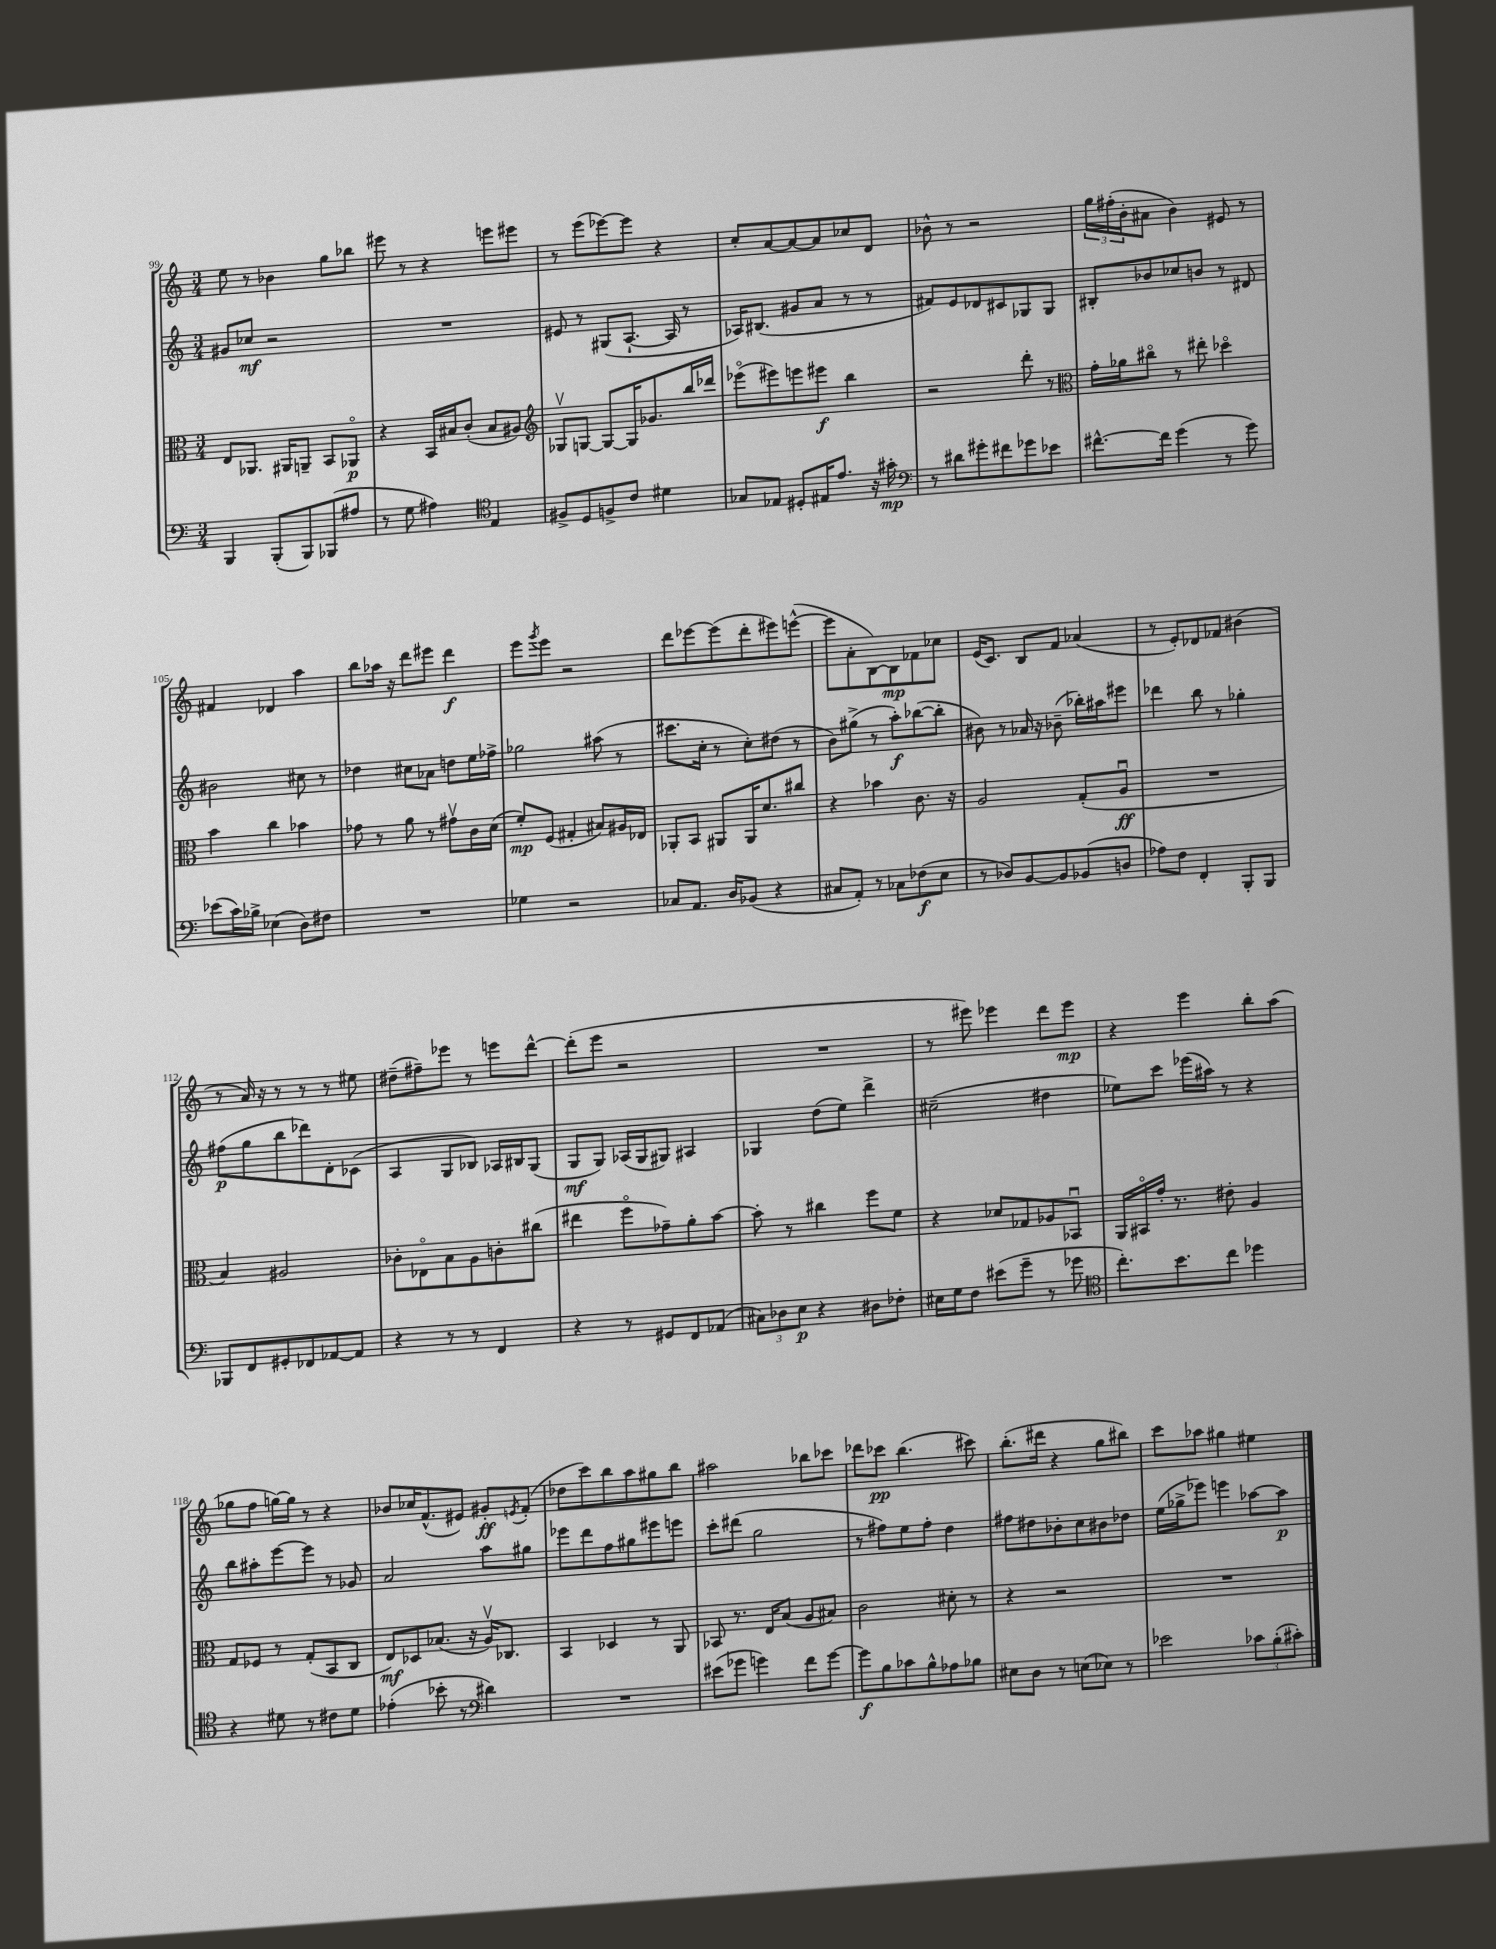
<<
\new StaffGroup <<
\new Staff = "s0" {
    \clef treble \key c \major \numericTimeSignature \time 3/4
    e''8 r8 bes'4 g''8 bes''8 |
    eis'''8 r8 r4 e'''8 eis'''8 |
    r8 e'''8( ees'''8~) ees'''8 r4 |
    c''8-. a'8~ a'8~ a'8 ces''8 d'8 |
    bes'8-^ r8 r2 |
    \tuplet 3/2 { g''16 fis''16-.( b'16-. } ais'8 b'4) eis'8 r8 |
    fis'4 des'4 a''4 |
    b''8 aes''16 r16 d'''8 eis'''8 d'''4\f |
    e'''8 \acciaccatura { g'''8 } e'''8 r2 |
    d'''8 ees'''8~ ees'''8( d'''8-. eis'''8) e'''8~-^( |
    e'''8 a'8-. b8~) b8\mp fes'8 ces''8 |
    e'16( c'8.) b8 f'8 aes'4( |
    r8 e'8-.) des'8 fes'8 bis'4( |
    r8 a'16) r16 r8 r8 r8 eis''8 |
    dis''8--( fis''8--) ees'''8 r8 e'''8 d'''8~-^ |
    d'''8-.( e'''8 r2 |
    R2. |
    r8 eis'''8) ees'''4 d'''8 ees'''8\mp |
    r4 e'''4 b''8-. a''8( |
    ges''8 f''8 g''16~) g''16 r8 r4 |
    bes'8 ces''16 f'8.-^( eis'8) gis'8-.\ff \acciaccatura { e'8 } f'8-.( |
    des''8 c'''8) b''8 a''8 gis''8 b''8 |
    ais''2 bes''8 ces'''8 |
    des'''8 ces'''8\pp b''4.( cis'''8) |
    b''8.-.( dis'''16 r4 g''8 bis''8) |
    c'''8 aes''8 gis''4 eis''4 \bar "|." |
}
\new Staff = "s1" {
    \clef treble \key c \major \numericTimeSignature \time 3/4
    gis'8 ces''8\mf r2 |
    R2. |
    eis'8 r8 gis8( a8.~-! a16 r8 |
    aes16) bis8.( gis'8 a'8 r8 r8 |
    fis'8) e'8 des'8 cis'8 ges8 ges8 |
    bis8-. bes'8 ces''8 b'8 r8 dis'8 |
    bis'2 cis''8 r8 |
    des''4 cis''8 aes'8 d''8 e''16 fes''16-> |
    ges''2 ais''8( r8 |
    cis'''8. c''16-. r8 c''8-.) dis''8( r8 |
    b'8) gis''8->( r8 a''8-.\f) bes''8~( bes''8-. |
    bis'8) r8 aes'16 r16 bes'8--( bes''16-.) ais''16 eis'''8 |
    des'''4 b''8 r8 ges''4-. |
    fis''8\p( g''8 b''8 des'''8) d'8-. ces'8( |
    a4 g8 bes8) aes16 bis16 g8( |
    g8\mf g8) aes16( g16 gis8) ais4 |
    ges4 d''8( e''8) d'''4-> |
    cis''2--( dis''4 |
    ees''8) c'''8 ees'''16( ais''16) r8 r4 |
    b''8 ais''8-. e'''8~ e'''8 r8 ges'8 |
    a'2 a''8 gis''8 |
    ees'''8 d'''8 f''8 gis''8 eis'''8 e'''8 |
    c'''8-. dis'''8( g''2 |
    r8 fis''8) e''8 fis''8-. d''4 |
    fis''8 dis''8 bes'8-. c''8 bis'8 des''8 |
    e''16( ges''16-> ees'''8) e'''4 aes''8~ aes''8\p \bar "|." |
}
\new Staff = "s2" {
    \clef alto \key c \major \numericTimeSignature \time 3/4
    e8 aes,8. ais,16 a,8-- b,8 aes,8\flageolet\p |
    r4 b,16 bis16 c'8-.( bis8 ais8) |
    \clef treble ges8\upbow g8~ g8~ g16 ges'8. b''16 des'''16 |
    ees'''8\flageolet( eis'''8) e'''8 eis'''8\f b''4 |
    r2 d'''8-. r8 |
    \clef alto g'16-. aes'16 cis''8\flageolet r8 eis''8-. des''4\flageolet |
    b'4 c''4 bes'4 |
    ges'8 r8 a'8 r8 gis'8\upbow c'16 d'16( |
    f'8-.\mp) f8( gis4-. bis8) ais16 ees16 |
    aes,8-. b,8 ais,8 ais,16 d'8. cis''8 |
    r4 bes'4 c'8. r16 |
    a2 g8-.( a8\downbow\ff |
    R2. |
    b4) ais2 |
    ces'8-. ees8\flageolet b8 a8 c'8-. cis''8( |
    eis''4 f''8\flageolet ges'8--) a'8-. b'8~ |
    b'8-. r8 cis''4 f''8 f'8 |
    r4 des'8 ges8 aes8 bes,8\downbow |
    a,16 bis,16\flageolet g'16-. r8. eis'8-. a4 |
    g8 fes8 r8 g8-.( b,8 c8 |
    e8\mf) des8 bes8.( r16 a16\upbow) ces8. |
    b,4 des4 r8 a,8 |
    bes,8 r8. e16 b8( a8 bis8) |
    c'2 dis'8-. r8 |
    r4 r2 |
    R2. \bar "|." |
}
\new Staff = "s3" {
    \clef bass \key c \major \numericTimeSignature \time 3/4
    b,,4 b,,8-.( b,,8) bes,,8( ais8 |
    r8 g8 ais4) \clef tenor e4 |
    fis8-> d8 f8-> c'8 dis'4 |
    ges8 ees8 dis8-. eis16 e'8. r16 gis'16-.\mp |
    \clef bass r8 dis'8 gis'8-. fis'8 ges'8 ees'8 |
    fis'8.~-^ fis'16 g'4( r8 g'8) |
    ees'8( c'16) bes16-> ees4( d8) fis8 |
    R2. |
    ges4 r2 |
    ces8 a,8. d16 bes,8( r4 |
    cis8 a,8-.) r8 ces8 fes8\f( e8 |
    r8 des8) b,8~ b,8 bes,8( d8 |
    aes8) f8 f,4-. b,,8-. b,,8 |
    bes,,8 f,8 gis,8-. fes,8 aes,8~ aes,8 |
    r4 r8 r8 f,4 |
    r4 r8 gis,8 f,8 aes,8( |
    \tuplet 3/2 { cis8) des8 e8\p } r4 dis8 fes8-. |
    eis16 g16 f8 eis'8( g'8-- r8 ges'8 |
    \clef tenor c''8.-.) b'8. c''8 des''4 |
    r4 dis'8 r8 cis'8 dis'8 |
    ees'4-.( bes'8-. r8 \clef bass dis'4) |
    R2. |
    eis'8( ges'8 g'4) f'8 g'8~ |
    g'8\f b8 ces'8 b8-^ aes8 bes8 |
    eis8 d8 r8 e8( ees8) r8 |
    ees'2 \tuplet 3/2 { ces'8 b8-.( cis'8-.) } \bar "|." |
}
>>
>>
\layout { \context { \Score currentBarNumber = #99 } }
